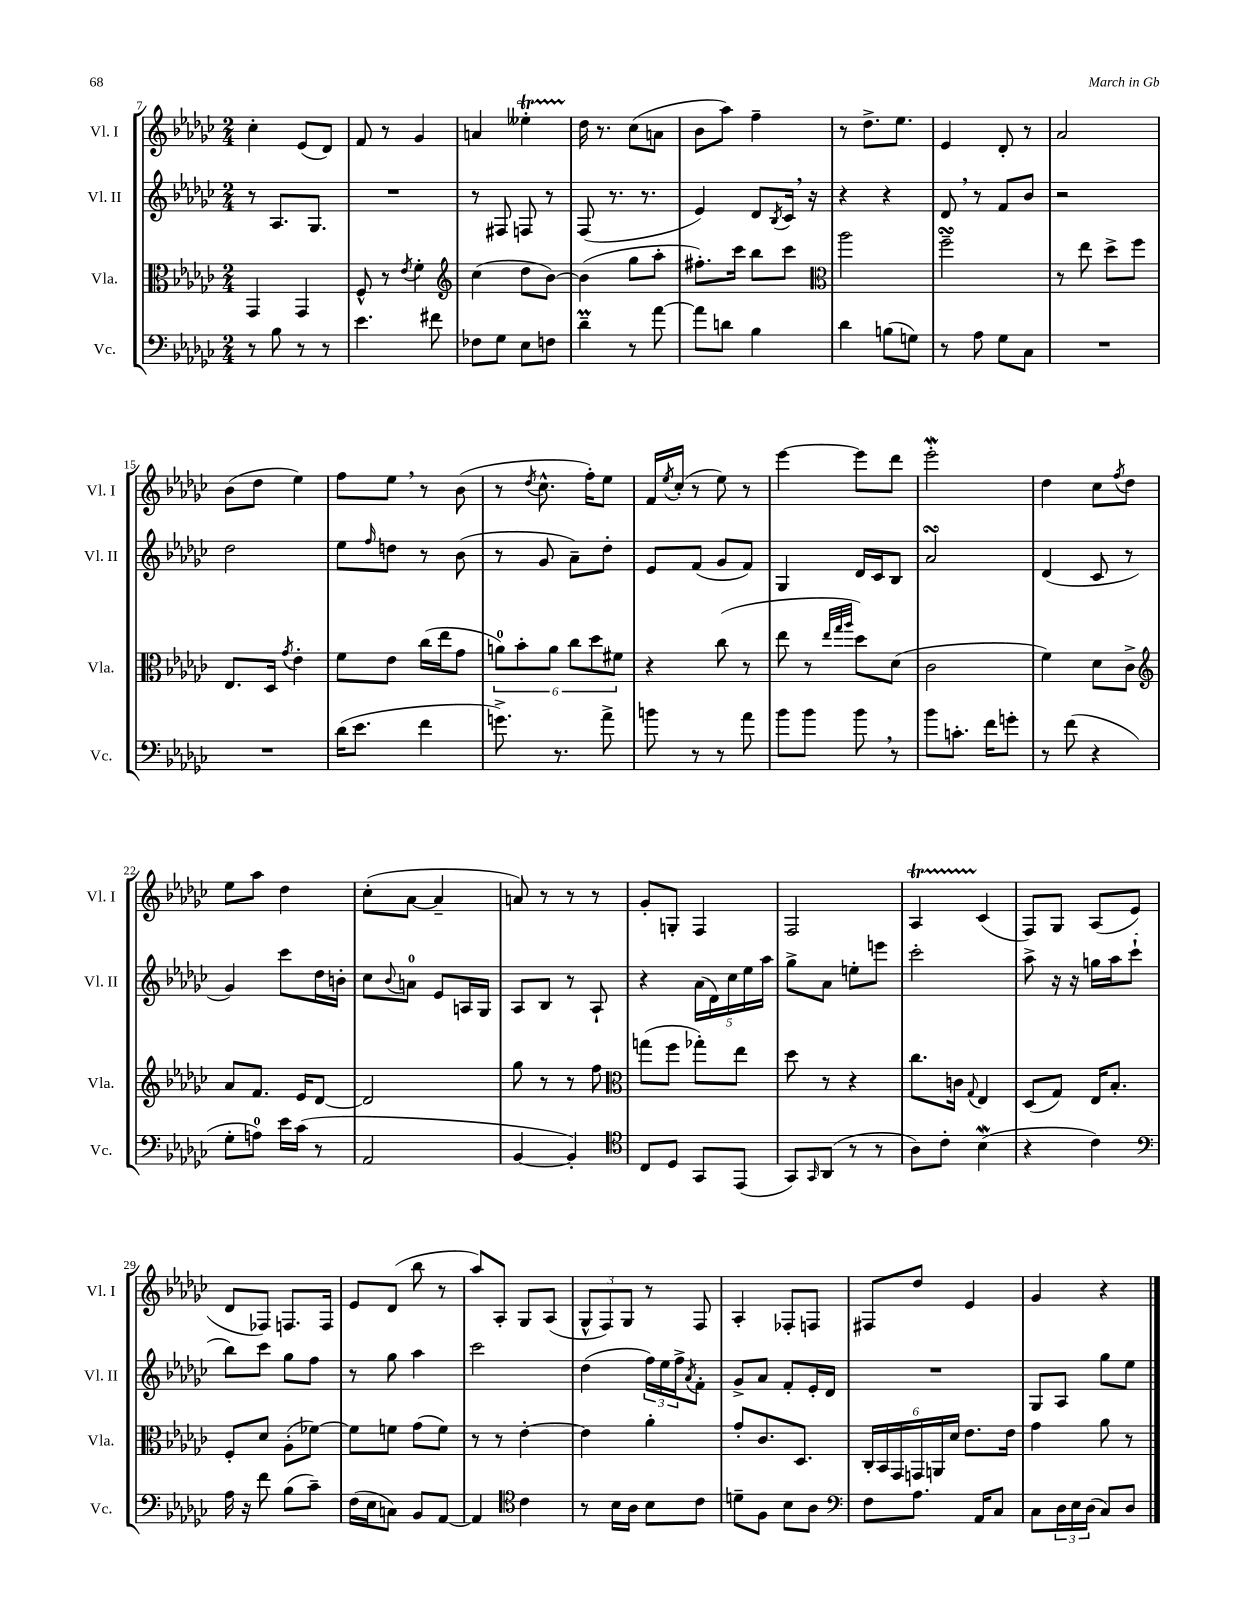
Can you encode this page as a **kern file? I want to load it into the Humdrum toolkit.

**kern	**kern	**kern	**kern
*staff4	*staff3	*staff2	*staff1
*clefF4	*clefC3	*clefG2	*clefG2
*k[b-e-a-d-g-c-]	*k[b-e-a-d-g-c-]	*k[b-e-a-d-g-c-]	*k[b-e-a-d-g-c-]
*M2/4	*M2/4	*M2/4	*M2/4
8r	4GG-	8r	4cc-'
8B-	.	8.A-	.
8r	4GG-	.	(8e-
.	.	8.G-	.
8r	.	.	8d-)
=	=	=	=
4.e-	8F^^	2r	8f
.	8r	.	8r
.	8qe-	.	.
.	4f'	.	4g-
8f#	.	.	.
=	=	=	=
*	*clefG2	*	*
8F-	(4cc-	8r	4a
8G-	.	8F#	.
8E-	8dd-	8F	4ee--'
8F	[8b-)	8r	.
=	=	=	=
4d-~	(4b-]	(8F	16dd-
.	.	.	8.r
.	.	8.r	.
8r	8gg-	.	(8cc-
.	.	8.r	.
[8a-	8aa-'	.	8a
=	=	=	=
8a-]	8.ff#')	4e-)	8b-
8d	.	.	8aa-)
.	16ccc-	.	.
4B-	8bb-	8d-	4ff~
.	.	8qB-	.
.	8ccc-	16c-	.
.	.	16r	.
=	=	=	=
*	*clefC3	*	*
4d-	2aa-	4r	8r
.	.	.	8.dd-^
(8B	.	4r	.
.	.	.	8.ee-
8G)	.	.	.
=	=	=	=
8r	2ff~	8d-	4e-
8A-	.	8r	.
8G-	.	8f	8d-'
8C-	.	8b-	8r
=	=	=	=
2r	8r	2r	2a-
.	8ee-	.	.
.	8dd-^	.	.
.	8ff	.	.
=	=	=	=
2r	8.E-	2dd-	(8b-
.	.	.	8dd-
.	16D-	.	.
.	8qg-	.	.
.	4e-'	.	4ee-)
=	=	=	=
(16d-	8f	8ee-	8ff
8.e-	.	.	.
.	.	16qqff	.
.	8e-	8dd	8ee-
4f	(16cc-	8r	8r
.	16ee-	.	.
.	8g-	(8b-	(8b-
=	=	=	=
8.g^)	12a)	8r	8r
.	12b-'	.	.
.	.	.	8qdd-
.	.	8g-	8.cc-^^
.	12a	.	.
8.r	.	.	.
.	12cc-	8a-~)	.
.	.	.	16ff')
.	12dd-	.	.
8a-^	.	8dd-'	8ee-
.	12f#	.	.
=	=	=	=
8b	4r	8e-	16f
.	.	.	8qee-
.	.	.	(16cc-'
8r	.	(8f	8r
8r	(8cc-	8g-	8ee-)
8a-	8r	8f)	8r
=	=	=	=
8b-	8ee-	4G-	[4eee-
8b-	8r	.	.
.	32qqee-	.	.
.	32qqgg-	.	.
.	32qqaa-	.	.
8b-	8dd-)	16d-	8eee-]
.	.	16c-	.
8r	(8d-	8B-	8ddd-
=	=	=	=
8b-	2c-	2a-	2eee-'
8.c'	.	.	.
16f	.	.	.
8g'	.	.	.
=	=	=	=
8r	4f)	(4d-	4dd-
(8f	.	.	.
4r	8d-	8c-	8cc-
.	.	.	8qff
.	8c-^	8r	8dd-
=	=	=	=
*	*clefG2	*	*
8G-'	8a-	4g-)	8ee-
8A)	8.f	.	8aa-
16e-	.	8ccc-	4dd-
(16c-	16e-	.	.
8r	[8d-	16dd-	.
.	.	16b'	.
=	=	=	=
2AA-	2d-]	8cc-	(8cc-'
.	.	8qqb-	.
.	.	8a	[8a-
.	.	8e-	4a-~]
.	.	16A	.
.	.	16G-	.
=	=	=	=
[4BB-	8gg-	8A-	8a)
.	8r	8B-	8r
4BB-'])	8r	8r	8r
.	8ff	8A-`	8r
=	=	=	=
*clefC4	*clefC3	*	*
8C-	(8gg	4r	8g-'
8D-	8ff	.	8G'
8GG-	8gg-')	(20a-	4F
.	.	20d-)	.
.	.	20cc-	.
(8EE-	8ee-	.	.
.	.	20ee-	.
.	.	20aa-	.
=	=	=	=
8GG-)	8dd-	8gg-^	2F
16qqGG-	.	.	.
(8AA-	8r	8a-	.
8r	4r	8ee'	.
8r	.	8eee	.
=	=	=	=
8A-)	8.cc-	2ccc-'	4A-
8c-'	.	.	.
.	16c	.	.
.	8qqG-	.	.
(4B-	4E-	.	(4c-
=	=	=	=
4r	(8D-	8aa-^	8F)
.	8G-)	16r	8G-
.	.	16r	.
4c-)	16E-	16gg	(8A-
.	8.B-'	16aa-	.
.	.	(8ccc-`	8e-
=	=	=	=
*clefF4	*	*	*
16A-	8F'	8bb-)	8d-
16r	.	.	.
8f	8d-	8ccc-	8F-)
(8B-	(8A-'	8gg-	8.F
8c-~)	[8f-)	8ff	.
.	.	.	16F
=	=	=	=
(16F	8f-]	8r	8e-
16E-	.	.	.
8C)	8f	8gg-	(8d-
8BB-	(8g-	4aa-	8bb-
[8AA-	8f)	.	8r
=	=	=	=
4AA-]	8r	2ccc-	8aa-)
.	8r	.	8A-'
*clefC4	*	*	*
4c-	[4e-'	.	8G-
.	.	.	(8A-
=	=	=	=
8r	4e-]	(4dd-	12G-^^
.	.	.	12F)
16B-	.	.	.
.	.	.	12G-
16A-	.	.	.
8B-	4a-'	24ff)	8r
.	.	24ee-	.
.	.	24ff^	.
.	.	8qa-	.
8c-	.	8f'	8F
=	=	=	=
8d~	8g-'	8g-^	4A-'
8F	8.c-	8a-	.
8B-	.	8f'	8F-'
.	8.D-	.	.
8A-	.	16e-'	8F
.	.	16d-	.
=	=	=	=
*clefF4	*	*	*
8F	24C-'	2r	8F#
.	24BB-	.	.
.	24GG-	.	.
8.A-	24GG	.	8dd-
.	24AA	.	.
.	24d-	.	.
.	8.e-	.	4e-
16AA-	.	.	.
8C-	.	.	.
.	16e-	.	.
=	=	=	=
8C-	4g-	8G-	4g-
24D-	.	8A-	.
24E-	.	.	.
(24D-	.	.	.
8C-)	8a-	8gg-	4r
8D-	8r	8ee-	.
==	==	==	==
*-	*-	*-	*-
